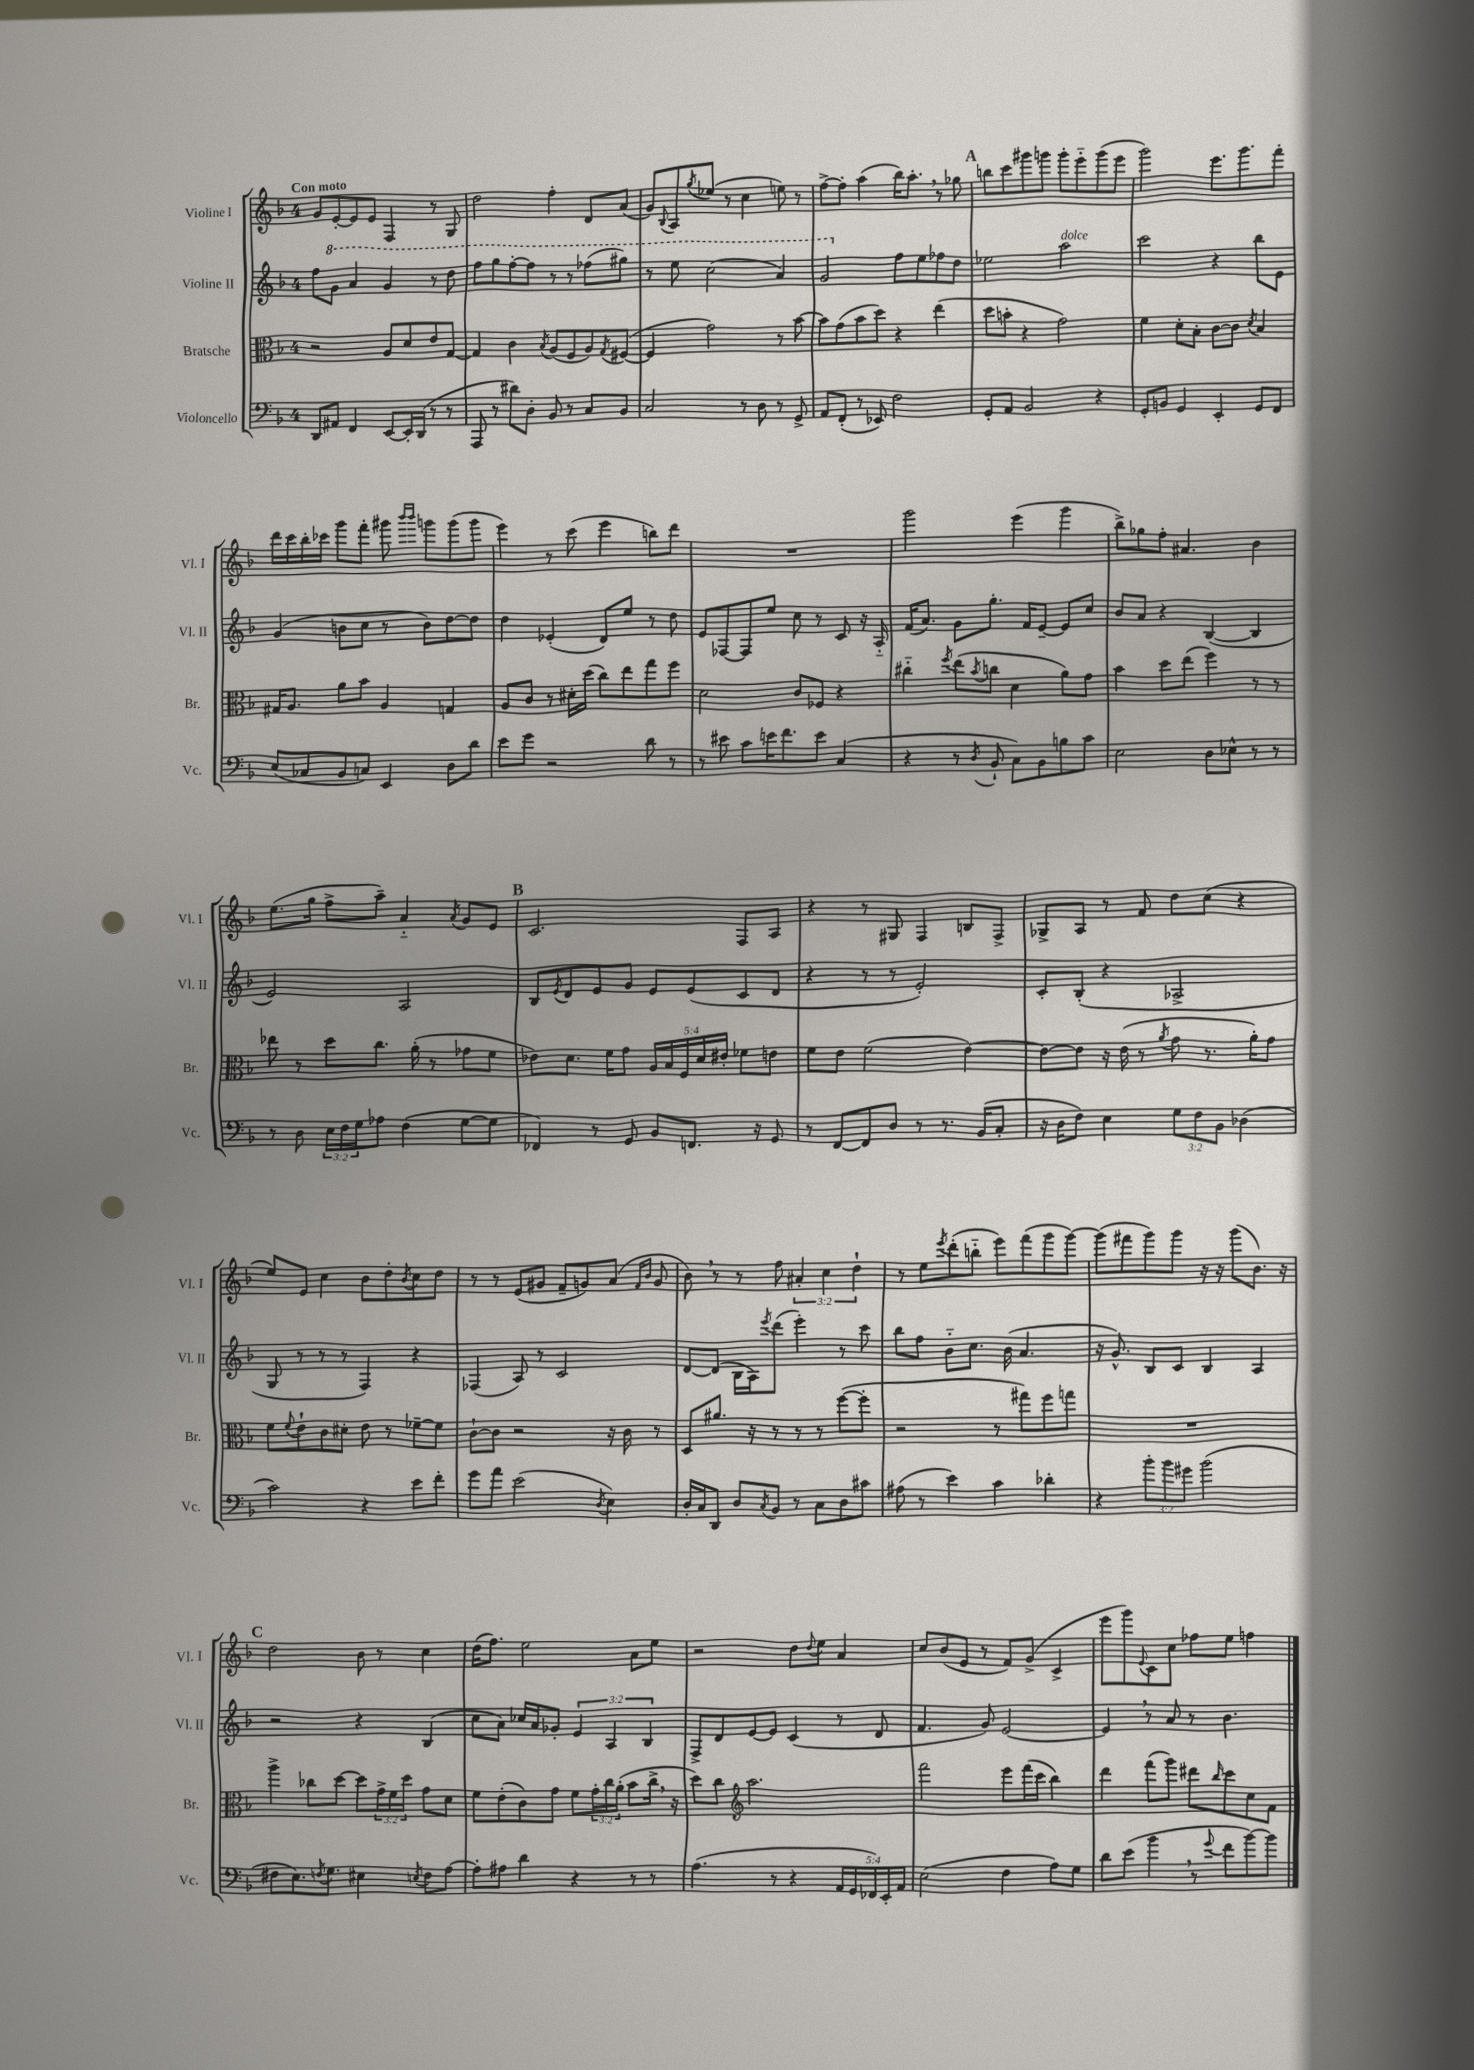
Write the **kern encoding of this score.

**kern	**kern	**kern	**kern
*part4	*part3	*part2	*part1
*staff4	*staff3	*staff2	*staff1
*I"Violoncello	*I"Bratsche	*I"Violine II	*I"Violine I
*I'Vc.	*I'Br.	*I'Vl. II	*I'Vl. I
*clefF4	*clefC3	*clefG2	*clefG2
*k[b-]	*k[b-]	*k[b-]	*k[b-]
*M4/4	*M4/4	*M4/4	*M4/4
=1	=1	=1	=1
!	!	!	!LO:TX:a:B:t=Con moto
8DD/L	2r	8ff\L	8g/L
*	*	*8va	*
8AA#X/J	.	8gg\J	[8e'/
4FF/	.	4aa/	8e/]
.	.	.	8e/J
[8EE/L	8A/L	4gg/	4F/
16EE'/L]	8d/	.	.
(16DD/JJ	.	.	.
8r	8e/	8r	8r
8r	[8G/J	8ddd\	8G/
=2	=2	=2	=2
8AAA/	4G/]	8fff\L	2dd\
8r	.	8ggg\	.
8d#X\L)	4c\	[8fff'\	.
8D'\J	.	8fff\J]	.
.	8qB-/	.	.
8BB-/	(8A/L	8r	4ff'\
8r	8F/	8r	.
8C/L	8A/)	(8fff-X\L	8d/L
.	8qG/	.	.
8BB-/J	([8F#X/J	8ggg#X\J)	(8a/J
=3	=3	=3	=3
2C/	4F#/]	8r	8g/L)
.	.	.	8qqB-/
.	.	8eee\	8A/
.	.	.	8qgg/
.	2g\)	(2ccc\	(8ee-X/J
.	.	.	8r
8r	.	.	4cc\
8D\	.	.	.
8r	8r	4aa/)	8een\)
8GG^/	[8b-\	.	8r
=4	=4	=4	=4
8AA/L	8b-\L]	2gg/	[8ff^\L
(8FF'/J	(8g\	.	8ff'\J]
8r	8b-\	.	(4aa\
8EE-X/)	8dd\J)	.	.
*	*	*X8va	*
2F\	4r	8ff\L	16bb-\KL)
.	.	.	8.aa',\J
.	.	8ee\	.
.	(4ee\	8ff-X\	8r
.	.	8dd\J	8gg-X\
!!LO:REH:place=s1:t=A
=5	=5	=5	=5
8GG'/L	8dd\L	2ee-X\	8bbn\L
8AA/J	8bn'\J	.	8ccc\
2BB-/	4r	.	8ggg#X\
.	.	.	8gggn\J
!	!	!LO:TX:a:i:t=dolce	!
.	2g\)	2aa\	8ggg'\L
.	.	.	8eee\
4r	.	.	(8ggg\
.	.	.	8eee\J
=6	=6	=6	=6
8GG'/L	4f\	2ccc\	2ggg\)
8BBn/J	.	.	.
4GG/	8d'\L	.	.
.	8B-'\J	.	.
4EE'/	[8c\L	4r	8.eee\L
.	8c\J]	.	.
.	.	.	8.ggg\
.	8qd/	.	.
8GG/L	4B-/	8bb-\L	.
8FF/J	.	8e\J	8fff'\J
!!LO:LB:g=z
=7	=7	=7	=7
(8E/L	16G#X/KL	(4g/	16ddd\LL
.	8.A/J	.	16ccc\
8C-X/	.	.	16bb-'\
.	.	.	16ccc-X\JJ
8BB-/	8a\L	8bn\L	8ggg\L
8Cn/J)	8b-\J	8cc\J	8fff'\J
4EE/	4A/	8r	8ggg#X\
.	.	.	16qqbbb-/LL
.	.	.	16qqbbb-/JJ
.	.	8b\L)	8gggn\L
8D\L	4Gn/	[8dd\	(8ggg\
8d\J	.	8dd\J]	8ggg\J
=8	=8	=8	=8
8e\L	8A/L	4dd\	4eee\)
8g\J	8c/J	.	.
2r	8r	(4e-X'/	8r
.	16d#X'\LL	.	(8ccc\
.	(16dd\JJ	.	.
.	8cc\L)	8d/L)	4eee\
.	8ee\	8ee/J	.
8d\	8gg\	8r	8bbn\L)
8r	8ff\J	8dd\	8ddd\J
=9	=9	=9	=9
8r	2d\	8e/L	1r
8e#X\	.	[8F-X/	.
8c\L	.	8F-/]	.
16en\K	.	8ee/J	.
8.f\	.	.	.
.	8c/L	8cc\	.
8e\J	8F-X/J	8r	.
(4C/	4r	8c/	.
.	.	16r	.
.	.	16A/	.
=10	=10	=10	=10
4r	4cc#X\	(16f/KL	2ggg\
.	.	8.a/J)	.
.	8qff/	.	.
8r	(8ee\L	8g\L	.
8qD/	8qb-/	.	.
8BB-`/	8ccn\J	8.gg'\J	.
8C\L)	4d\	.	(4eee\
.	.	16f/KL	.
8BB-\	.	[8e~/J	.
8Bn\	8a\L)	8e/L]	4ggg\
8c\J	8g\J	8cc/J	.
=11	=11	=11	=11
2E\	4b-\	8b-/L	8bb-^\L)
.	.	8a/J	8gg-X\
.	8dd\L	4r	8ff'\J
.	(8ee\J	.	4.a#X/
8D\L	4ff\)	([4B-/	.
8E-X^^\J	.	.	.
8r	8r	4B-/]	4b-\
8r	8r	.	.
!!LO:LB:g=z
=12	=12	=12	=12
8r	8ee-X\	2e/)	(8.ee\L
8D\	8r	.	.
.	.	.	16gg\Jk
24E\LL	8dd\L	.	8ff^\L
24F\	.	.	.
24G\J	.	.	.
8A-X\J	8.cc\J	.	8aa~\J)
(4F\	.	2A/	4a/
.	(16a'\	.	.
.	8r	.	.
.	.	.	8qa/
[8G\L	8g-X\L	.	8g/L
8G\J]	8f\J	.	8e/J
!!LO:REH:place=s1:t=B
=13	=13	=13	=13
4FF-X/)	8e-X\L)	8B-/L	2.c/
.	.	8qe/	.
.	8.d\J	8d/	.
8r	.	8e/	.
.	16f\KL	.	.
8GG/	8g\J	8g/J	.
8BB-/L	20A/LL	8e/L	.
.	20B-/	.	.
.	20F/	.	.
8.FFn/J	.	(8e/	.
.	20d/	.	.
.	20e#X'/JJ	.	.
.	8f-X\L	8c/	8F/L
16r	.	.	.
8GG/	8en\J	8d/J	8A/J
=14	=14	=14	=14
8r	8f\L	4r	4r
[8FF/L	8e\J	.	.
8FF/]	(2f\	8r	8r
8D/J	.	8r	8G#X/
8r	.	2e'/)	4F/
8.r	.	.	.
.	[4e\)	.	8Bn/L
(16BB-/KL	.	.	.
8C'/J	.	.	8F^/J
=15	=15	=15	=15
16r	8e\L_	8c'/L	8G-X^/L
16D\KL	.	.	.
8F\J)	8e\J]	(8B-'/J	8A/J
4E\	16r	4r	8r
.	(16e\	.	.
.	8r	.	8f/
.	8qa/	.	.
12G\L	8g\	2A-X^/	8dd\L
12F\	.	.	.
.	8.r	.	(8cc\J
12BB-\J	.	.	.
(4D-X\	.	.	4r
.	16a'\KL)	.	.
.	8g\J	.	.
!!LO:LB:g=z
=16	=16	=16	=16
2c\)	8f\L	8G/	8ee/L)
.	8qqf/	.	.
.	8e`\	8r	8e/J
.	8c\	8r	4cc\
.	8d#X'\J	8r	.
4r	8e\	4F/)	8b-\L
.	8r	.	8dd'\
.	.	.	8qb-/
8e\L	[8f-X~\L	4r	8cc\
8f'\J	8f-\J]	.	8dd\J
=17	=17	=17	=17
8g\L	[8c`\L	(4F-X/	8r
8a\J	8c\J]	.	8r
(2e\	2r	8A/)	(8e/L
.	.	8r	8g#X/J
.	.	2c/	8f~/L
.	.	.	8gn/)
8qD/	.	.	.
4E\)	16r	.	(8a/J
.	16c\	.	.
.	.	.	16qqf/LL
.	.	.	16qqb-/JJ
.	8r	.	8g/
=18	=18	=18	=18
16D'/LL	8D/L	[8d/L	8b-,\)
16C/J	.	.	.
8DD/J	8.a#X/J	(8d/J]	8r
8D/L	.	16B-\LL	8r
.	16r	16A\J)	.
8qC/	.	8qeee/	.
8BB-/J	8r	(8ddd\J	8ff\
8r	8r	4eee'\)	6a#X'/
8C\L	8r	.	.
.	.	.	6cc\
8D\	([8ff\L	8r	.
.	.	.	6dd`\
8c#X\J	8ff'\J]	8ccc\	.
=19	=19	=19	=19
(8A#X\	2r	8bb-\L	8r
8r	.	8ff\J	8ee\L
.	.	.	8qeee/
4e\)	.	8b-\L	(8ddd'\
.	.	8.cc\J	8bbn\J
4c\	8r	.	8eee\L)
.	.	(16b-\	.
.	8gg#X\L)	4.a/	(8fff\
4d-X'\	8ff\	.	8ggg\
.	8ggn\J	.	[8ggg\J)
=20	=20	=20	=20
4r	1r	16r	(8ggg\L]
.	.	8.g^^/)	.
.	.	.	8fff#X\
12b-'\L	.	8B-/L	8ggg\)
12b-\	.	.	.
.	.	8c/J	8ggg\J
12g#X\J	.	.	.
(2b-\	.	4B-/	16r
.	.	.	16r
.	.	.	(8ggg\L
.	.	4A/	8.b-\J)
.	.	.	16r
!!LO:LB:g=z
!!LO:REH:place=s1:t=C
=21	=21	=21	=21
8F#X\L	4aa^\	2r	2dd\
8.E\)	.	.	.
.	8cc-X\L	.	.
8qFn/	.	.	.
8.G\J	.	.	.
.	[8dd\J	.	.
4E#X\	8dd\L]	4r	8b-\
.	24g^\L	.	8r
.	24f\	.	.
.	24dd\JJ	.	.
8qEn/	.	.	.
8F\L	8g\L	(4B-/	4cc\
[8A\J	8d\J	.	.
=22	=22	=22	=22
8A'\L]	8f\L	8cc\L	(16dd\KL
.	.	.	8.ff\J)
8A#X\J	(8e'\	8a\J)	.
4d\	8c\)	16cc-X/LL	2ee\
.	.	16a/J	.
.	8g\J	8g-X'/J	.
4r	8f\L	6e/	.
.	24g'\L	.	.
.	24cc\	6A/	.
.	(24a'\JJ	.	.
8r	8b-\L	.	8a\L
.	.	6B-/	.
8r	16cc^,\Jk	.	8ee\J
.	16r	.	.
=23	=23	=23	=23
(4.A\	8dd\L)	8F^/L	2r
.	8cc\J	8d/	.
*	*clefG2	*	*
.	2.aa\	[8e/	.
8r	.	8e/J]	.
4r	.	(4c/	8dd\L
.	.	.	8qqdd/
.	.	.	8ee\J
20AA/LL	.	8r	4a/
20GG/	.	.	.
20FF-X/)	.	.	.
.	.	8d/	.
20EE'/	.	.	.
20AA/JJ	.	.	.
=24	=24	=24	=24
(2E\	2fff\	4.f/	8cc/L
.	.	.	(8b-/
.	.	.	8e/J
.	.	8g/)	8r
4F\	8eee\L	[2e/	8f/L)
.	(16fff\L	.	(8g^/J
.	16ccc\JJ	.	.
8A\L)	4bb-\)	.	4c^/
8G\J	.	.	.
=25	=25	=25	=25
8d\L	4ddd\	4e,/]	8eee\L
(8e\J	.	.	8ggg\)
.	.	.	8qqe/
4b-,\	(8fff\L	8r	8c\
.	8ggg\J)	8a/	8cc\J
8r	8ddd#X\L	8r	8ff-X\L
8qqg/	16qqbb-/	.	.
8f\L	8ccc\	4.b-\	8ee\J
[8b-\)	8cc\	.	4ffn\
8b-\J]	8f\J	.	.
==	==	==	==
*-	*-	*-	*-
